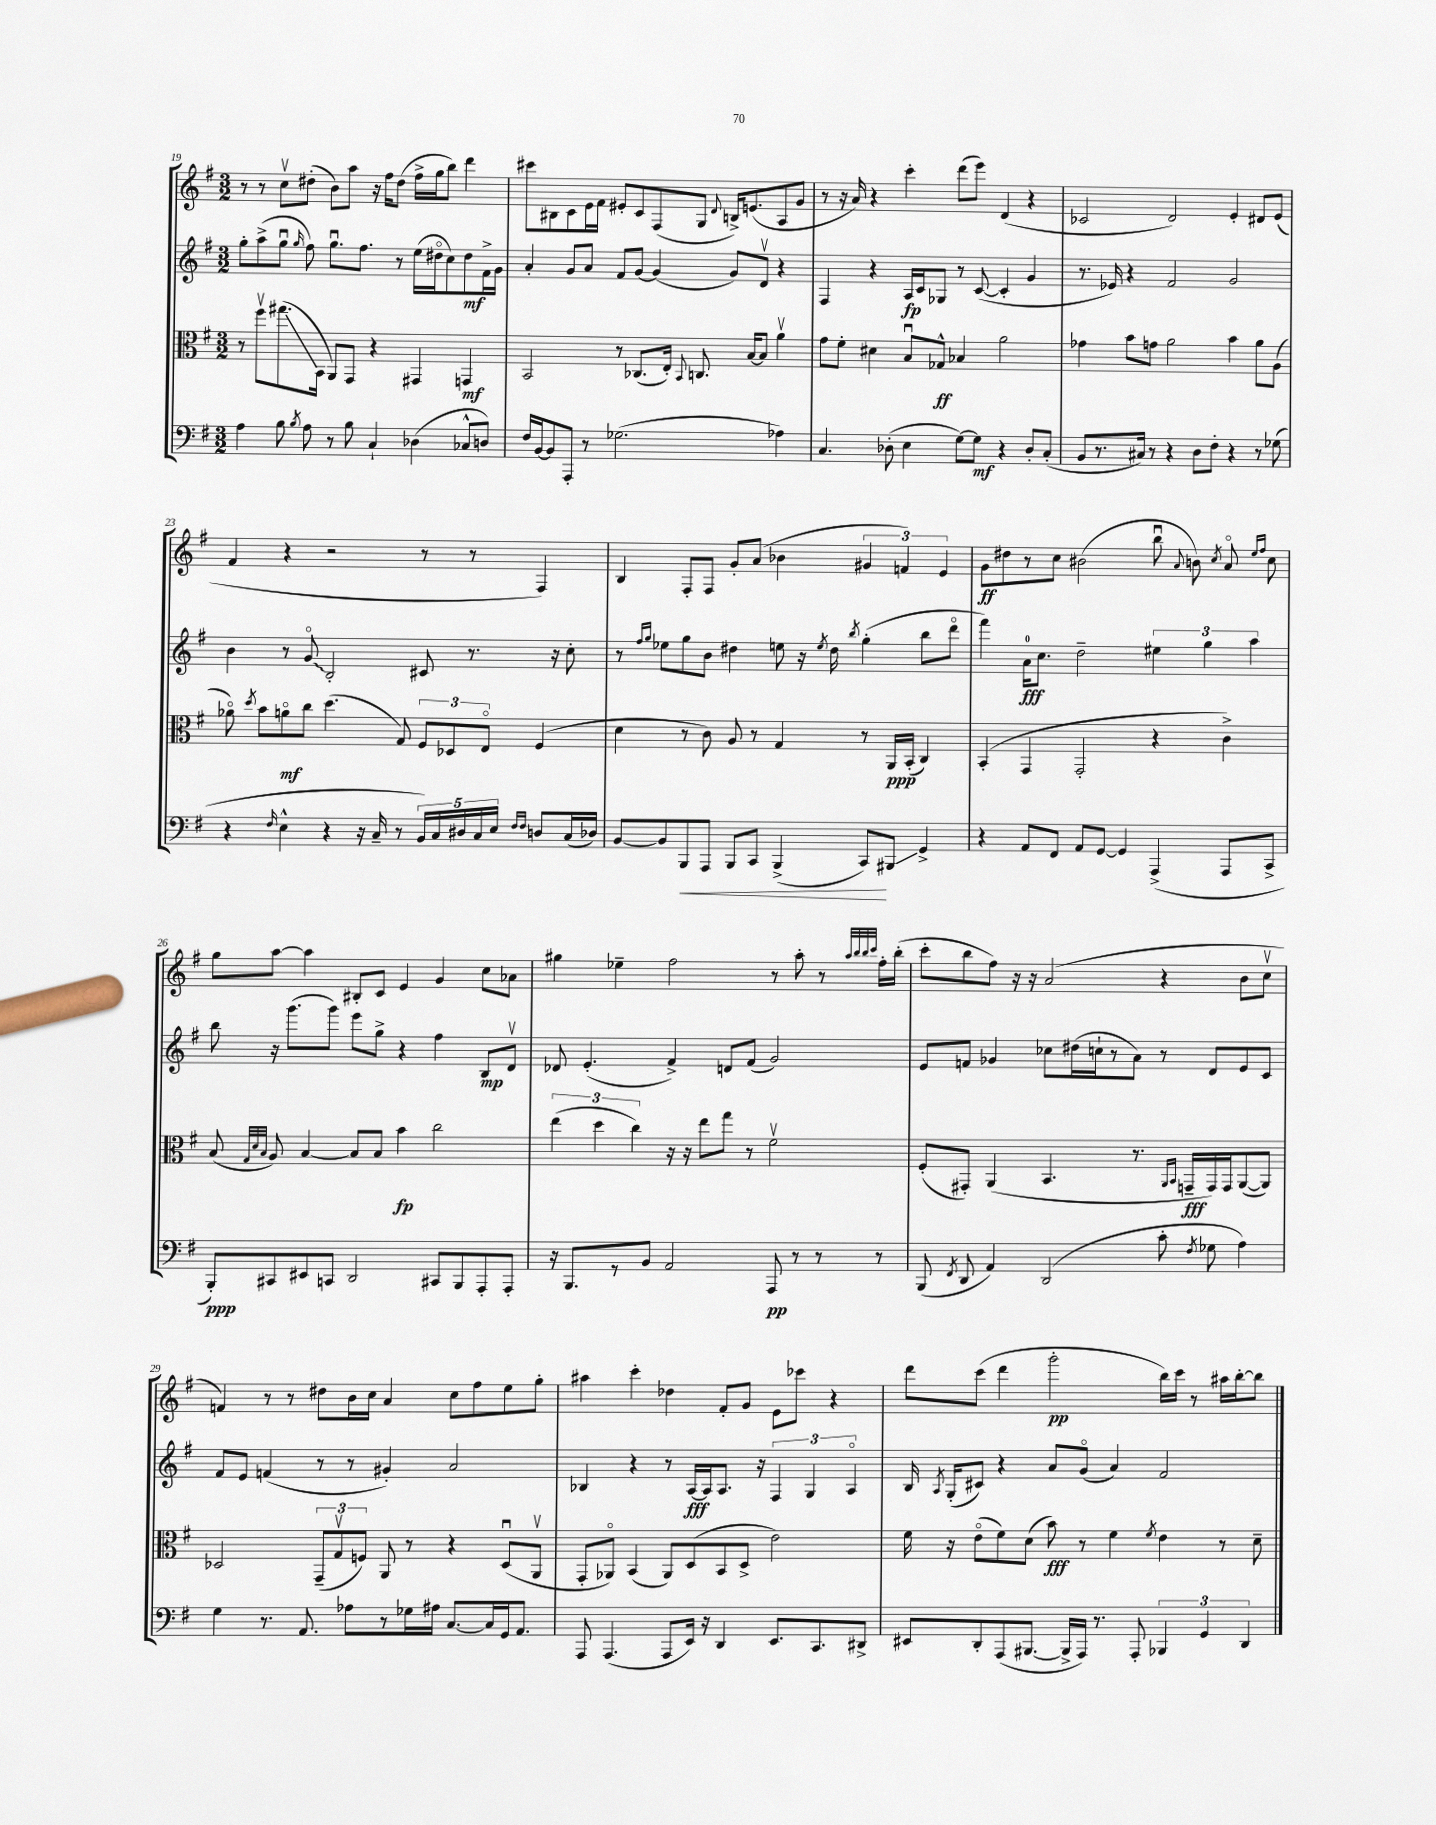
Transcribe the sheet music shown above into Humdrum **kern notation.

**kern	**kern	**kern	**kern
*staff4	*staff3	*staff2	*staff1
*clefF4	*clefC3	*clefG2	*clefG2
*k[f#]	*k[f#]	*k[f#]	*k[f#]
*M3/2	*M3/2	*M3/2	*M3/2
4A\	8r	8gg'\L	8r
.	8ff#v\L	(8aa^\	8r
8B\	(8.gg#\	8ggu\J	8ccv\L
8qB/	.	16qqgg/	.
8A\	.	8ff#\)	(8dd#'\J
.	16BB\Jk	.	.
8r	8AA/L)	8.ggu\L	8b\L)
8B\	8GG/J	.	8aa\J
.	.	8.ff#\J	.
4C`/	4r	.	16r
.	.	.	16ff#\LK
.	.	8r	(8dd#\J
(4D-\	4GG#/	(16ee\LL	16ff#^\LL
.	.	16dd#o\J	16gg\J
.	.	8cc\)	8bb\J)
8C-^^/L	4GG/	8dd#\	4ddd\
8D/J)	.	16f#^\L	.
.	.	16g\JJ	.
=	=	=	=
16F#/LL	2BB/	4a'/	8ccc#\L
[16BB/J	.	.	.
8BB/]	.	.	8B#\
8AAA'/J	.	8g/L	8c\
8r	.	8a/J	16e\L
.	.	.	16f#\JJ
(2.G-\	8r	8f#/L	8e#'/L
.	(8.C-/L	[8g/J	8c/
.	.	(4g/]	(8F#/
.	16E'/Jk)	.	.
.	8qqBB/	.	.
.	8.C/	.	8G/J
.	.	.	8qqd/
.	.	8g/L)	16B^/LK)
.	[16B/LK	.	(8.e/
.	8B/]J	8dv/J	.
4A-\)	4av\	4r	8A/
.	.	.	8g/J
=	=	=	=
4.C/	8g\L	4F#/	8r
.	8f#'\J	.	16r
.	.	.	16a/)
.	4d#\	4r	4r
(8D-'\	.	.	.
4E\	8Bu/L	16A/LL	4ccc'\
.	.	16c/J	.
.	8G-^^/J	8G-/J	.
[8G\L)	4B-/	8r	(8ddd\L
8G\]J	.	([8c/	8eee\J)
4r	2a\	4c'/]	(4d/
8D-'/L	.	4g/	4r
(8C'/J	.	.	.
=	=	=	=
8BB/L	4g-\	8.r	2c-/
8.r	.	.	.
.	.	16e-/)	.
.	8b\L	4r	.
16C#/Jk)	.	.	.
8r	8g\J	.	.
4r	2a\	2f#/	2d/)
8D\L	.	.	.
8F#'\J	.	.	.
4r	4b\	2g/	4e'/
8r	8a\L	.	8d#/L
(8G-\	(8A\J	.	(8e/J
=	=	=	=
4r	8a-o\)	4b\	4f#/
.	8qdd/	.	.
.	8b\L	.	.
16qqF#/	.	.	.
4E^^\	8ao\	8r	4r
.	8cc\J	8go/	.
4r	(4.dd\	2B'/	2r
16r	.	.	.
16C~/	.	.	.
8r	8G/)	.	.
20BB/LL)	12F#/L	8c#/	8r
20C/	.	.	.
.	12D-/	.	.
20D#/	.	.	.
.	.	8.r	8r
20C/	.	.	.
.	12Eo/J	.	.
20E/JJ	.	.	.
16qqF#/LL	.	.	.
16qqF#/JJ	.	.	.
8D/L	(4F#/	.	4F#/)
.	.	16r	.
(16C/L	.	8cc'\	.
16D-/JJ)	.	.	.
=	=	=	=
[8BB/L	4d\	8r	4B/
.	.	16qqff#/LL	.
.	.	16qqgg/JJ	.
8BB/]	.	8ee-\L	.
8BBB/	8r	8gg\	8F#'/L
8AAA/J	8c\)	8b\J	8F#/J
8BBB/L	8A/	4dd#\	8g'/L
8CC/J	8r	.	(8a/J
(4BBB^/	4G/	8ee\	4b-\
.	.	16r	.
.	.	8qee/	.
.	.	16dd#\	.
.	.	8qbb/	.
8CC/L)	8r	(4gg'\	6g#/
8BBB#/J	16AA/LL	.	.
.	.	.	6f/)
.	(16BB'/JJ	.	.
4GG^/	4C/)	8bb\L	.
.	.	.	6e/
.	.	8dddo\J	.
=	=	=	=
4r	(4BB'/	4fff#\)	8g\L
.	.	.	8dd#\
8AA/L	4GG/	16a\LK	8r
.	.	8.cc\J	.
8FF#/J	.	.	8cc\J
8AA/L	2GG'/	2dd~\	(2b#\
[8GG/J	.	.	.
4GG/]	.	.	.
(4AAA^/	4r	6ee#\	8bbu\
.	.	.	8qqa/
.	.	.	8b\)
.	.	6gg\	.
.	.	.	8qcc/
8AAA/L	4c^\)	.	8ao/
.	.	6aa\	.
.	.	.	16qqee/LL
.	.	.	16qqff#/JJ
8CC^/J	.	.	8cc\
=	=	=	=
8BBB'/L)	(8B/	8bb\	8gg\L
.	32qqG/LLL	.	.
.	32qqd/	.	.
.	32qqB/JJJ	.	.
8CC#/	8A/)	16r	[8aa\J
.	.	(8.ggg\L	.
8EE#/	[4B/	.	4aa\]
8CC/J	.	8ggg\J)	.
2DD/	8B/]L	8eee\L	8B#'/L
.	8B/J	8gg^\J	8c/J
.	4b\	4r	4e/
8CC#/L	2cc\	4ff#\	4g/
8BBB/	.	.	.
8AAA'/	.	8B/L	8cc\L
8AAA'/J	.	8dv/J	8a-\J
=	=	=	=
16r	(6ee\	8d-/	4gg#\
8.BBB/L	.	.	.
.	.	(4.e'/	.
.	6dd\	.	.
8r	.	.	4ee-~\
.	6cc\)	.	.
8BB/J	.	.	.
2AA/	16r	4f#^/)	2ff#\
.	16r	.	.
.	8ee\L	.	.
.	8gg\J	8d/L	.
.	8r	(8f#/J	.
8AAA/	2f#v\	2g/)	8r
8r	.	.	8aa'\
8r	.	.	8r
.	.	.	32qqaa/LLL
.	.	.	32qqbb/
.	.	.	32qqbb/
.	.	.	32qqccc/JJJ
8r	.	.	16ff#'\LL
.	.	.	(16bb'\JJ
=	=	=	=
(8BBB/	(8F#'/L	8e/L	8ccc'\L
8qFF#/	.	.	.
8DD/	8GG#'/J)	8f/J	8bb\
4AA/)	(4AA/	4g-/	8ff#\J)
.	.	.	16r
.	.	.	16r
(2DD/	4.BB/	8cc-\L	(2a/
.	.	(16dd#\L	.
.	.	16cc`\J	.
.	.	8r	.
.	8.r	8a\J)	.
8c'\	.	8r	4r
.	16qqAA/LL	.	.
.	16qqBB/JJ	.	.
.	16GG~/LL	.	.
8qF#/	.	.	.
8G-\	16GG/)	8d/L	.
.	16GG/J	.	.
4A\)	([8AA/	8e/	8b\L
.	8AA/]J)	8c/J	8ccv\J
=	=	=	=
4G\	2D-/	8f#/L	4f/)
.	.	8e/J	.
8.r	.	(4f/	8r
.	.	.	8r
8.AA/	.	.	.
.	(12GG~/L	8r	8dd#\L
.	12Gv/	.	.
8A-\L	.	8r	16b\L
.	12F/J)	.	.
.	.	.	16cc\JJ
8r	8AA/	4g#'/)	4a/
16G-\L	8r	.	.
16A#\JJ	.	.	.
[8.C/L	4r	2a/	8cc\L
.	.	.	8ff#\
16C/]L	.	.	.
16GG/J	(8D-u/L	.	8ee\
8.AA/J	.	.	.
.	8AAv/J	.	8gg'\J
=	=	=	=
8AAA/	8GG'/L	4B-/	4aa#\
(4.AAA/	8AA-o/J)	.	.
.	(4BB/	4r	4ccc'\
8AAA/L	8AA-/L)	8r	4dd-\
16EE/Jk)	(8D/	[16A/LL	.
16r	.	16A/]J	.
4DD/	8BB/	8.A/J	8f#'/L
.	8D^/J	.	8g/J
.	.	16r	.
8.EE/L	2e\)	6F#/	8e\L
.	.	.	8ccc-\J
.	.	6G/	.
8.CC/	.	.	.
.	.	.	4r
.	.	6Ao/	.
8DD#^/J	.	.	.
=	=	=	=
8EE#/L	16f#\	16B/	8ddd\L
.	.	8qA/	.
.	16r	(16G'/LK	.
8DD'/	(8eo\L	8c#/J)	(8ccc\J
(8AAA/	8f#\)	4r	4ddd\
[8.BBB#/J	(8d\J	.	.
.	8b\)	8a/L	2ggg'\
16BBB#^/]LL	.	.	.
16AAA/JJ)	8r	(8go/J	.
8.r	.	.	.
.	4f#\	4a/)	.
8AAA'/	.	.	.
.	8qf#/	.	.
6BBB-/	4e\	2f#/	16bb\LL)
.	.	.	16ccc\JJ
.	.	.	8r
6GG/	.	.	.
.	8r	.	16aa#\LL
.	.	.	[16bb'\J
6DD/	.	.	.
.	8d~\	.	8bb\]J
==	==	==	==
*-	*-	*-	*-
